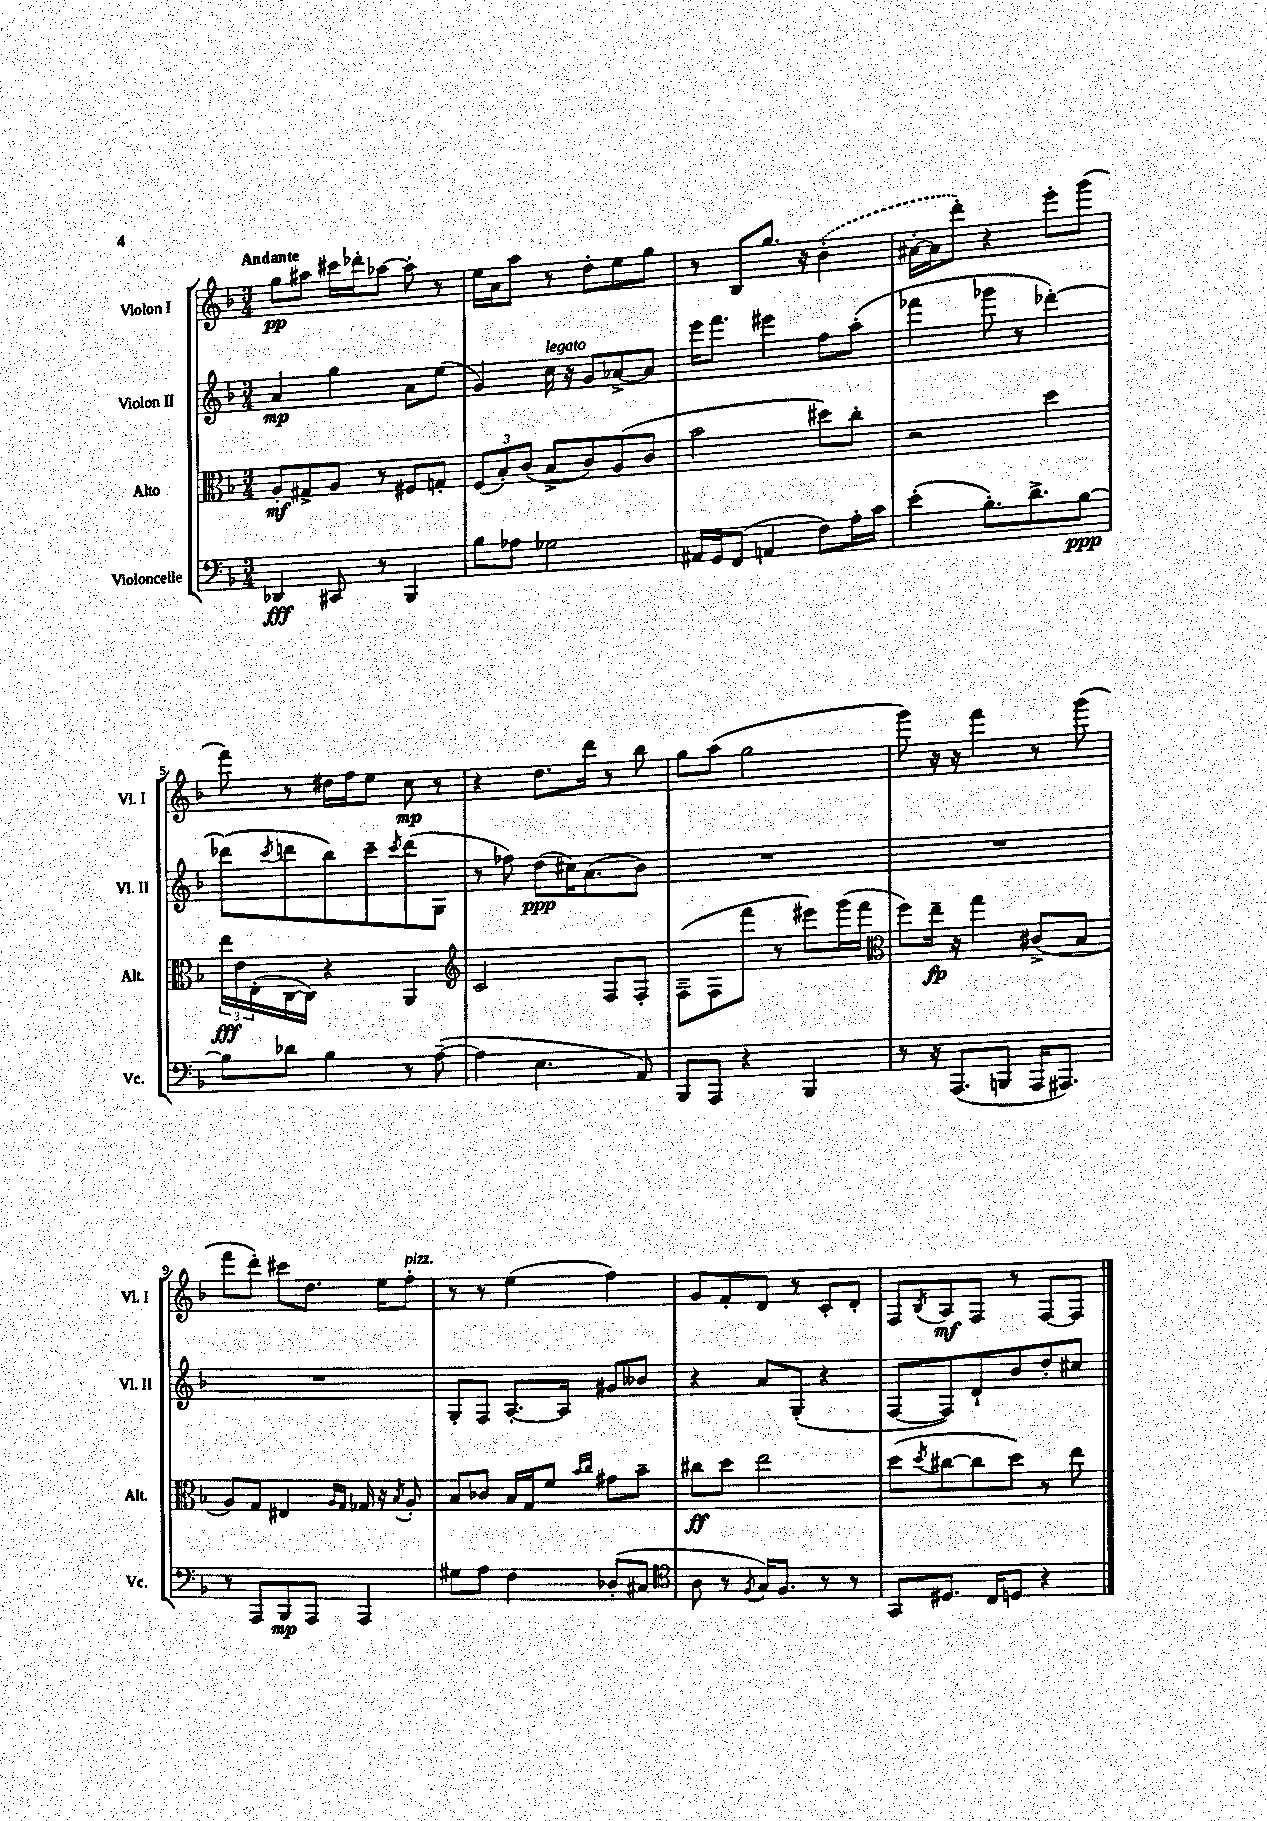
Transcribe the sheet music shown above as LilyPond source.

<<
\new StaffGroup <<
\new Staff = "s0" \with { instrumentName = "Violon I" shortInstrumentName = "Vl. I" } {
    \clef treble \key f \major \numericTimeSignature \time 3/4 \tempo "Andante"
    g''8\pp ais''8 cis'''16 des'''16-. aes''8~ aes''8-. r8 |
    e''16 a'16 a''8 r8 d''8-. e''8 g''8 |
    r8 bes8 g''8. r16 \once \slurDashed bes'4-.( |
    ais'16~-. ais'16 d'''8-.) r4 e'''8-. g'''8( |
    f'''8) r8 dis''16 f''16 e''8 c''8\mp r8 |
    r4 d''8. d'''16 r8 bes''8 |
    g''8 a''8( g''2 |
    g'''8) r16 r16 f'''4 r8 g'''8( |
    f'''8 d'''8-.) cis'''8 d''8. e''16 f''8-.^\markup { \italic "pizz." } |
    r8 r8 e''4( f''4) |
    g'8 f'8-. d'8 r8 c'8-. d'8-. |
    f8 \acciaccatura { bes8 } a8\mf f8 r8 f8~ f8 \bar "|." |
}
\new Staff = "s1" \with { instrumentName = "Violon II" shortInstrumentName = "Vl. II" } {
    \clef treble \key f \major \numericTimeSignature \time 3/4
    a'4\mp g''4 a'8 e''8( |
    g'4) c''16^\markup { \italic "legato" } r16 g'8 aes'8~-> aes'8 |
    e'''16 f'''8. eis'''4 f''8 a''8-.( |
    fes'''4 ges'''8 r8 des'''4~-.) |
    des'''8( \acciaccatura { c'''8 } d'''8 bes''8) c'''8-- \acciaccatura { c'''8 } d'''8( g8 |
    r8 fes''8) d''8\ppp( cis''16) a'8.( bes'8) |
    R2. |
    R2. |
    R2. |
    g8-. f8 a8.~-. a16 gis'8 beses'8 |
    r4 a'8 g8-.( r4 |
    f8~ f8) d'8-! bes'8 d''8-. cis''8 \bar "|." |
}
\new Staff = "s2" \with { instrumentName = "Alto" shortInstrumentName = "Alt." } {
    \clef alto \key f \major \numericTimeSignature \time 3/4
    a8-.\mf gis8-> a8 r8 fis8 g8-. |
    \tuplet 3/2 { f8( bes8-.) c'8( } bes8-> c'8) a8( c'8 |
    bes'2 dis''8) c''8-. |
    r2 d''4 |
    \tuplet 3/2 { e''16\fff e'16 e16-.( } c16~ c16) r4 a,4 |
    \clef treble c'2 f8 f8-. |
    f8--( f8 f'''8 r8 eis'''8) g'''16( f'''16 |
    \clef alto f''8) e''16--\fp r16 g''4 cis'8->( bes8 |
    a8) g8 eis4 \grace { a16 g16 } ges16 r16 \acciaccatura { bes8 } a8-. |
    bes8 ces'8 bes16 g16 f'8 \grace { bes'16 c''16 } gis'8 bes'8-- |
    cis''8\ff d''8 e''2 |
    d''8( \acciaccatura { d''8 } cis''8~ cis''8 d''8) r8 e''8 \bar "|." |
}
\new Staff = "s3" \with { instrumentName = "Violoncelle" shortInstrumentName = "Vc." } {
    \clef bass \key f \major \numericTimeSignature \time 3/4
    des,4\fff cis,8 r8 bes,,4 |
    bes8 aes8 ges2 |
    ais,16 g,16 f,8( a,4 f8) a16-. c'16 |
    e'4-.( bes8.-.) d'8.-> bes8~\ppp |
    bes8 des'8 bes4 r8 a8~--( |
    a4 e4. a,8) |
    bes,,8 a,,8 r4 bes,,4 |
    r8 r16 a,,8.( b,,8 a,,16 ais,,8.) |
    r8 a,,8 bes,,8\mp a,,8 a,,4 |
    gis8 a8 f4 des8-.( cis8 |
    \clef tenor a8 r8 \acciaccatura { f8 } g16) f8. r8 r8 |
    g,8 dis8. c16 d8 r4 \bar "|." |
}
>>
>>
